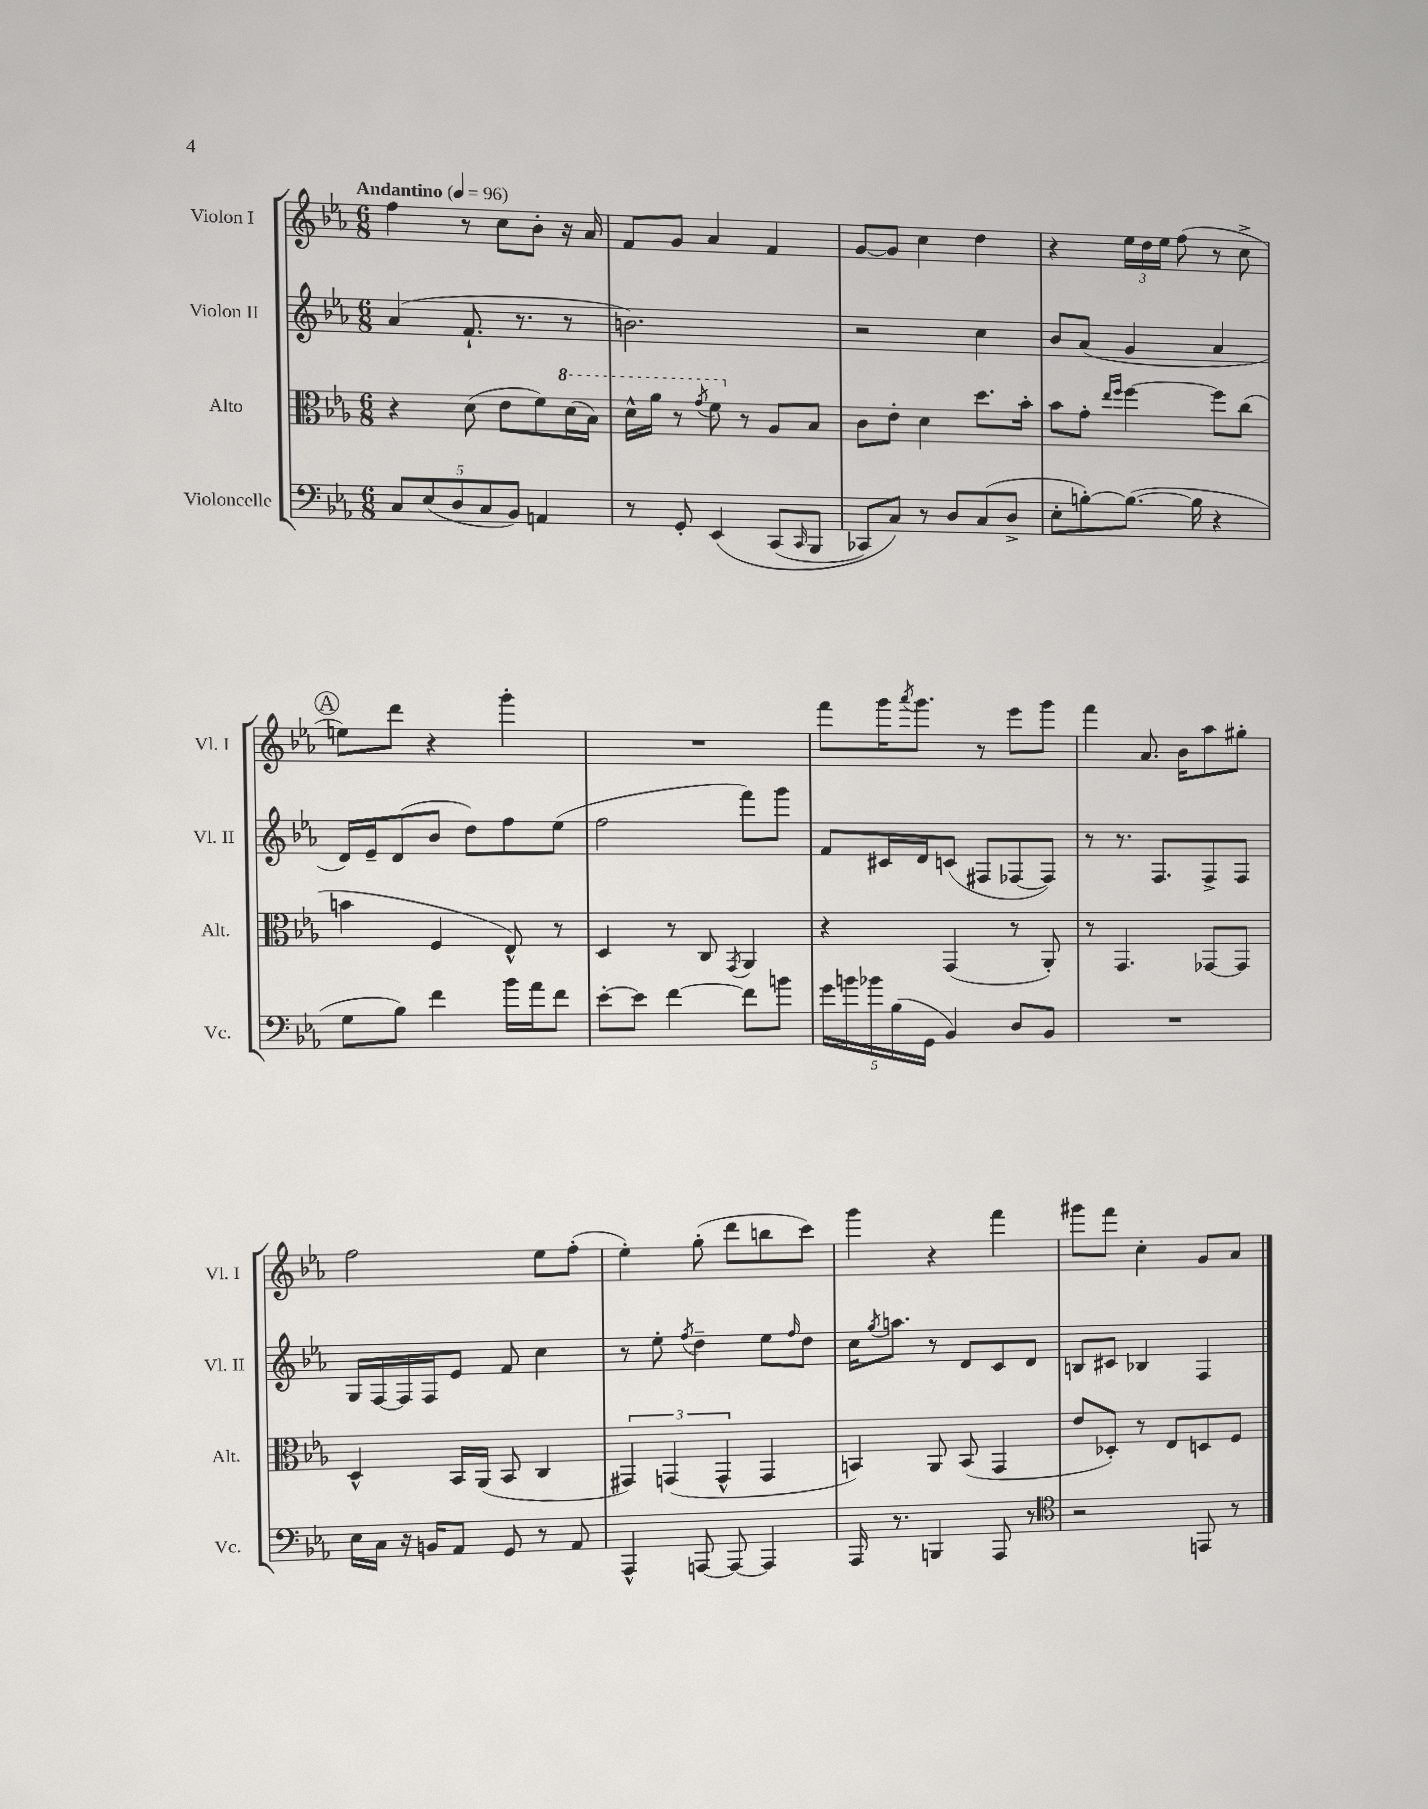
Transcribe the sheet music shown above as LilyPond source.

<<
\new StaffGroup <<
\new Staff = "s0" \with { instrumentName = "Violon I" shortInstrumentName = "Vl. I" } {
    \clef treble \key ees \major \numericTimeSignature \time 6/8 \tempo "Andantino" 4 = 96
    f''4 r8 c''8 bes'8-. r16 aes'16 |
    f'8 g'8 aes'4 f'4 |
    g'8~ g'8 c''4 d''4 |
    r4 \tuplet 3/2 { ees''16 d''16 ees''16 } f''8( r8 c''8-> |
    \mark \markup { \circle "A" } e''8) d'''8 r4 g'''4-. |
    R2. |
    f'''8 g'''16 \acciaccatura { aes'''8 } g'''8. r8 ees'''8 g'''8 |
    f'''4 aes'8. bes'16 aes''8 gis''8-. |
    f''2 ees''8 f''8-.( |
    ees''4-.) g''8-.( d'''8 b''8 c'''8) |
    g'''4 r4 f'''4 |
    gis'''8 f'''8 c''4-. g'8 aes'8 \bar "|." |
}
\new Staff = "s1" \with { instrumentName = "Violon II" shortInstrumentName = "Vl. II" } {
    \clef treble \key ees \major \numericTimeSignature \time 6/8
    aes'4( f'8.-! r8. r8 |
    b'2.) |
    r2 c''4 |
    bes'8 aes'8( g'4 aes'4 |
    \mark \markup { \circle "A" } d'16) ees'16-- d'8( bes'8 d''8) f''8 ees''8( |
    f''2 f'''8) g'''8 |
    f'8 cis'16 d'16 c'8( fis8 fes8~ fes8) |
    r8 r8. f8. f8-> f8 |
    g16 f16~ f16 f16 ees'8 f'8 c''4 |
    r8 ees''8-. \acciaccatura { f''8 } d''4-- ees''8 \grace { f''16 } d''8 |
    c''16 \acciaccatura { g''8 } a''8. r8 d'8 c'8 d'8 |
    b8 cis'8 bes4 f4 \bar "|." |
}
\new Staff = "s2" \with { instrumentName = "Alto" shortInstrumentName = "Alt." } {
    \clef alto \key ees \major \numericTimeSignature \time 6/8
    r4 d'8( ees'8 f'8) \ottava #1 d''16( bes'16) |
    d''16-^ aes''16 r8 \acciaccatura { g''8 } f''8 \ottava #0 r8 aes8 bes8 |
    c'8 ees'8-. d'4 d''8. bes'16-. |
    bes'8 g'8-. \grace { ees''16 f''16 } f''4~ f''8 c''8( |
    \mark \markup { \circle "A" } b'4 f4 ees8-^) r8 |
    d4 r8 c8 \acciaccatura { g,8 } aes,4 |
    r4 g,4( r8 aes,8-.) |
    r8 g,4. ges,8~ ges,8 |
    d4-^ bes,16 aes,16( bes,8 c4 |
    \tuplet 3/2 { gis,4) g,4( g,4-^ } g,4 |
    b,4) aes,8 b,8( g,4 |
    ees'8 des8-.) r8 ees8 d8 f8 \bar "|." |
}
\new Staff = "s3" \with { instrumentName = "Violoncelle" shortInstrumentName = "Vc." } {
    \clef bass \key ees \major \numericTimeSignature \time 6/8
    \tuplet 5/4 { c8 ees8( d8 c8 bes,8) } a,4 |
    r8 g,8-. ees,4\( c,8( \grace { c,16 } bes,,8 |
    ces,8) c8\) r8 d8 c8( d8-> |
    ees8-. b8~-.) b8.~( b16 r4 |
    \mark \markup { \circle "A" } g8 bes8) f'4 bes'16 aes'16 f'8 |
    ees'8~-. ees'8 f'4~ f'8 b'8 |
    \tuplet 5/4 { g'16 b'16 bes'16 bes16( g,16 } bes,4) d8 bes,8 |
    R2. |
    ees16 c16 r16 b,16 aes,8 g,8 r8 aes,8 |
    aes,,4-^ a,,8~ a,,8~ a,,4 |
    aes,,16 r8. b,,4 aes,,8 r8 |
    \clef tenor r2 e,8 r8 \bar "|." |
}
>>
>>
\layout { \context { \Score \remove "Bar_number_engraver" } }
